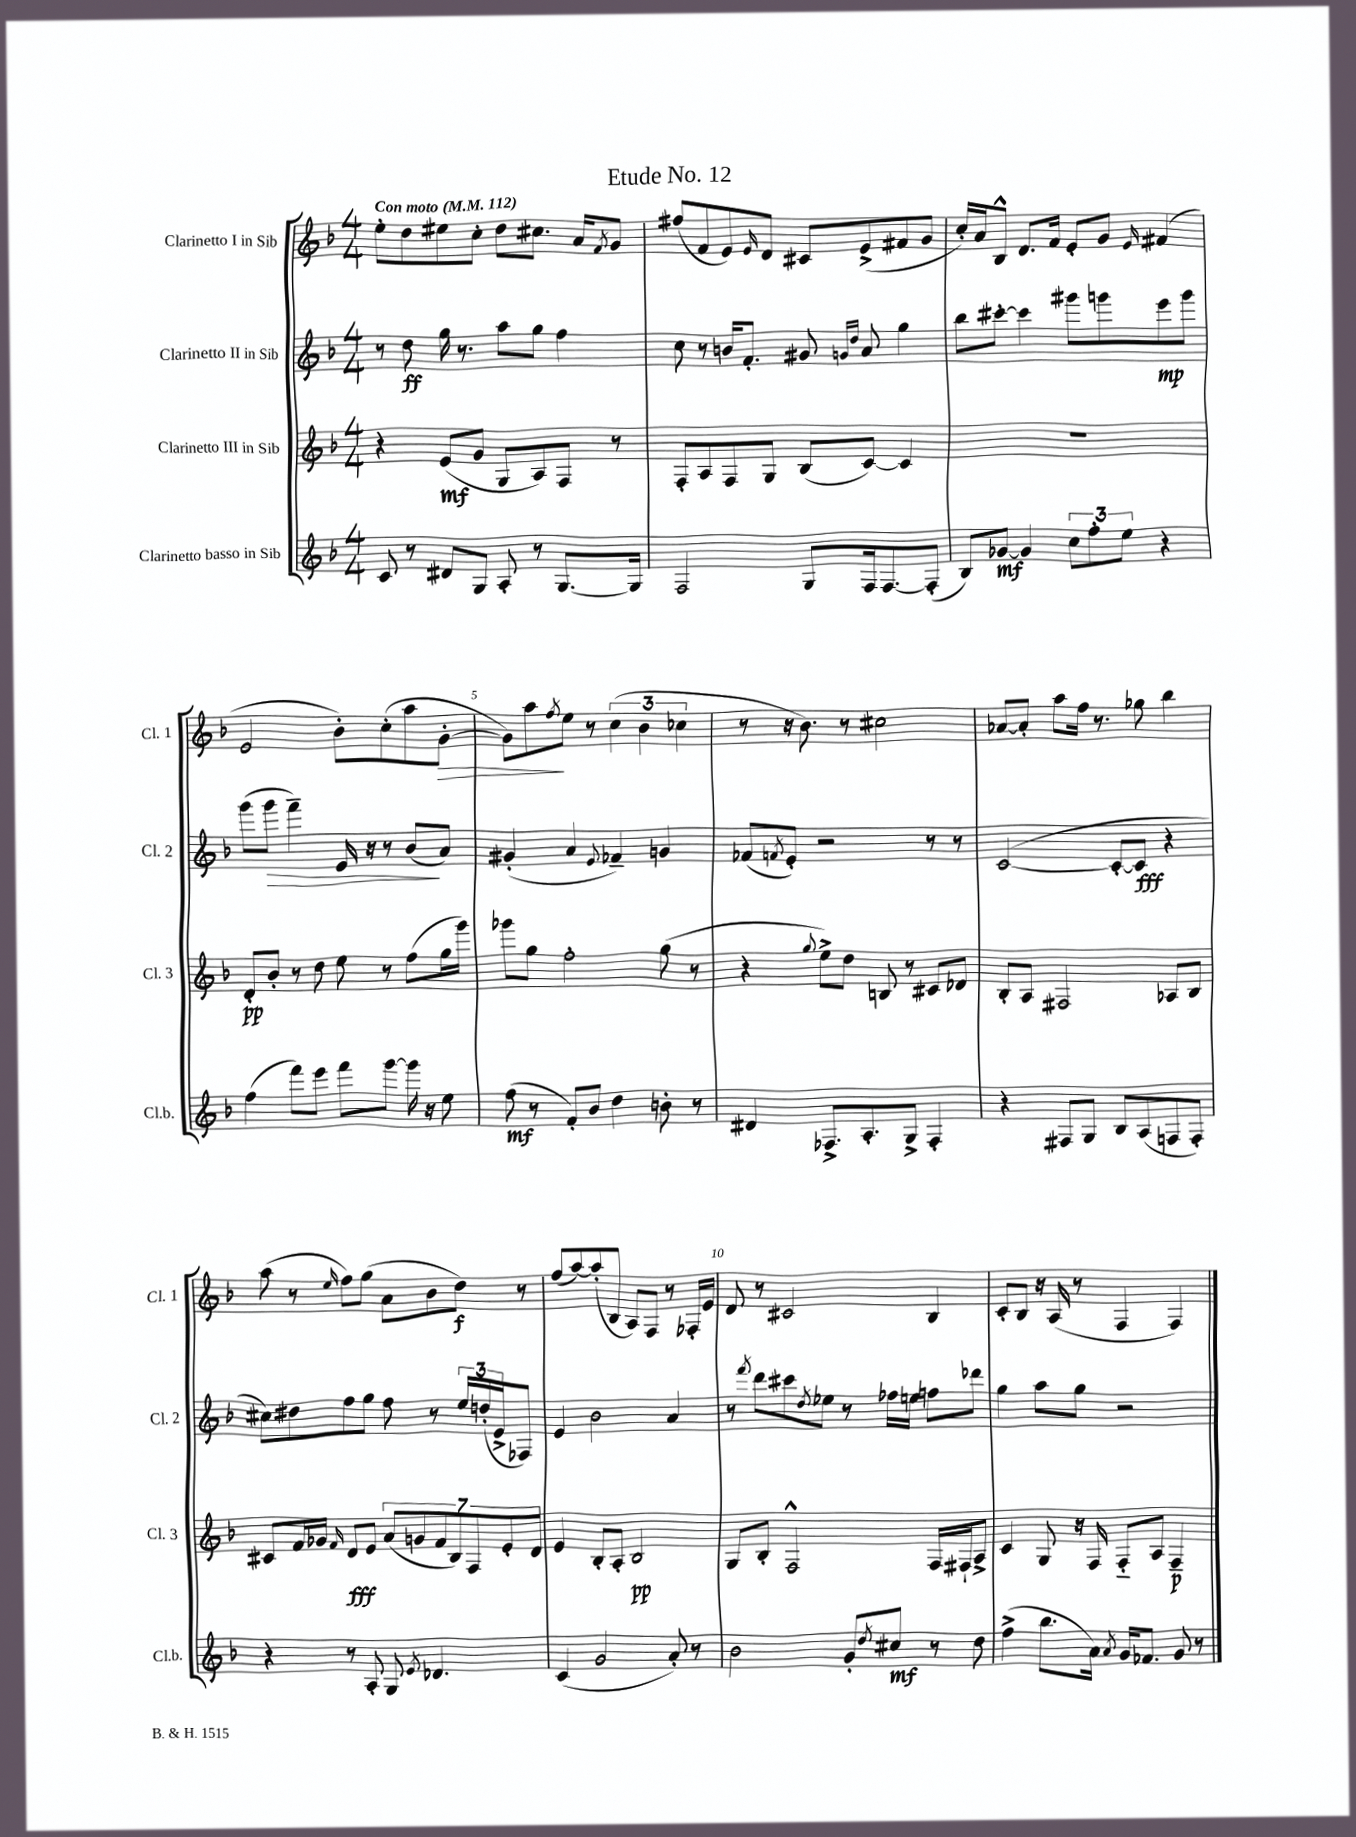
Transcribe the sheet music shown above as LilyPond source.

\header { title = "Etude No. 12" }
<<
\new StaffGroup <<
\new Staff = "s0" \with { instrumentName = "Clarinetto I in Sib" shortInstrumentName = "Cl. 1" } {
    \clef treble \key f \major \numericTimeSignature \time 4/4 \tempo "Con moto" 4 = 112
    e''8-. d''8 eis''8 c''8-. d''8 cis''8. a'16 \acciaccatura { f'8 } g'8 |
    fis''8( f'8 e'8) \grace { e'16 } d'8 cis'8 e'8->( fis'8 g'8 |
    c''16-.) a'16 bes8-^ d'8. f'16 e'8-. g'8 \grace { e'16 } fis'4( |
    e'2 bes'8-.) c''8-.( a''8 g'8~-.\> |
    g'8) a''8\! \acciaccatura { f''8 } e''8 r8 \tuplet 3/2 { c''4( bes'4 ces''4 } |
    r8 r16 bes'8.) r8 cis''2 |
    aes'8~ aes'8-. a''8 f''16 r8. ges''8 bes''4 |
    a''8( r8 \grace { e''16 } f''8) g''8( a'8 bes'8 d''8\f) r8 |
    f''8( a''8~) a''8-.( bes8 a8) f8 r8 fes16-. e'16 |
    d'8 r8 cis'2 bes4 |
    c'8-. bes8 r16 a16( r8 f4 f4) \bar "|." |
}
\new Staff = "s1" \with { instrumentName = "Clarinetto II in Sib" shortInstrumentName = "Cl. 2" } {
    \clef treble \key f \major \numericTimeSignature \time 4/4
    r8 d''8\ff g''16 r8. a''8 g''8 f''4 |
    c''8 r8 b'16 f'8.-. gis'8 \grace { g'16 d''16 } a'8 g''4 |
    bes''8 cis'''8~-. cis'''4 gis'''8 g'''8 e'''8\mp g'''8 |
    g'''8( g'''8\> f'''4--) e'16 r16 r8 bes'8\!( a'8) |
    gis'4-.( a'4 \appoggiatura { e'8 } fes'4--) g'4 |
    fes'8( \acciaccatura { f'8 } e'8-.) r2 r8 r8 |
    c'2~( c'8~-. c'8\fff r4 |
    cis''8) dis''8 f''8 g''8 f''8 r8 \tuplet 3/2 { e''16 d''16-.( e'16-> } fes8) |
    e'4 bes'2 a'4 |
    r8 \acciaccatura { f'''8 } d'''8 cis'''8 \acciaccatura { d''8 } ees''8 r8 fes''16 e''16 f''8 des'''8 |
    g''4 a''8 g''8 r2 \bar "|." |
}
\new Staff = "s2" \with { instrumentName = "Clarinetto III in Sib" shortInstrumentName = "Cl. 3" } {
    \clef treble \key f \major \numericTimeSignature \time 4/4
    r4 e'8\mf( g'8 g8 a8) f8 r8 |
    f8-. a8 f8 g8 bes8( c'8~) c'4 |
    R1 |
    d'8-.\pp bes'8-. r8 d''8 e''8 r8 f''8( g''16 g'''16) |
    ges'''8 g''8 f''2-. g''8( r8 |
    r4 \appoggiatura { g''8 } e''8->) d''8 b8 r8 cis'8 des'8 |
    bes8-. a8 fis2 aes8 bes8 |
    cis'8 f'16 ges'16 \grace { f'16 } d'8\fff e'8 \tuplet 7/4 { a'8( g'8 f'8 bes8) f8 e'8-. d'8 } |
    e'4 bes8-. a8-. bes2\pp |
    g8 bes8-. f2-^ f16 fis16-! a8-> |
    c'4 g8 r16 f16 f8-_ a8 f4--\p \bar "|." |
}
\new Staff = "s3" \with { instrumentName = "Clarinetto basso in Sib" shortInstrumentName = "Cl.b." } {
    \clef treble \key f \major \numericTimeSignature \time 4/4
    c'8 r8 dis'8 g8 a8-. r8 g8.~ g16 |
    f2 g8 f16 f8.~ f8-.( |
    bes8) ges'8~\mf ges'4 \tuplet 3/2 { c''8 f''8-. e''8 } r4 |
    f''4( f'''8) e'''8 f'''8 g'''8~ g'''16 r16 e''8 |
    f''8\mf( r8 f'8-.) bes'8 d''4 b'8-. r8 |
    dis'4 fes8.-> a8.-. g8-> fes4-. |
    r4 fis8 g8 bes8 a8( f8 f8-.) |
    r4 r8 a8-. g8 \acciaccatura { e'8 } des'4. |
    c'4( g'2 a'8-.) r8 |
    bes'2 g'8-. \acciaccatura { d''8 } cis''8\mf r8 d''8 |
    f''4->( bes''8. a'16) \acciaccatura { a'8 } g'16 fes'8. g'8 r8 \bar "|." |
}
>>
>>
\layout { \context { \Score \override BarNumber.break-visibility = ##(#f #t #t) barNumberVisibility = #(every-nth-bar-number-visible 5) } }
